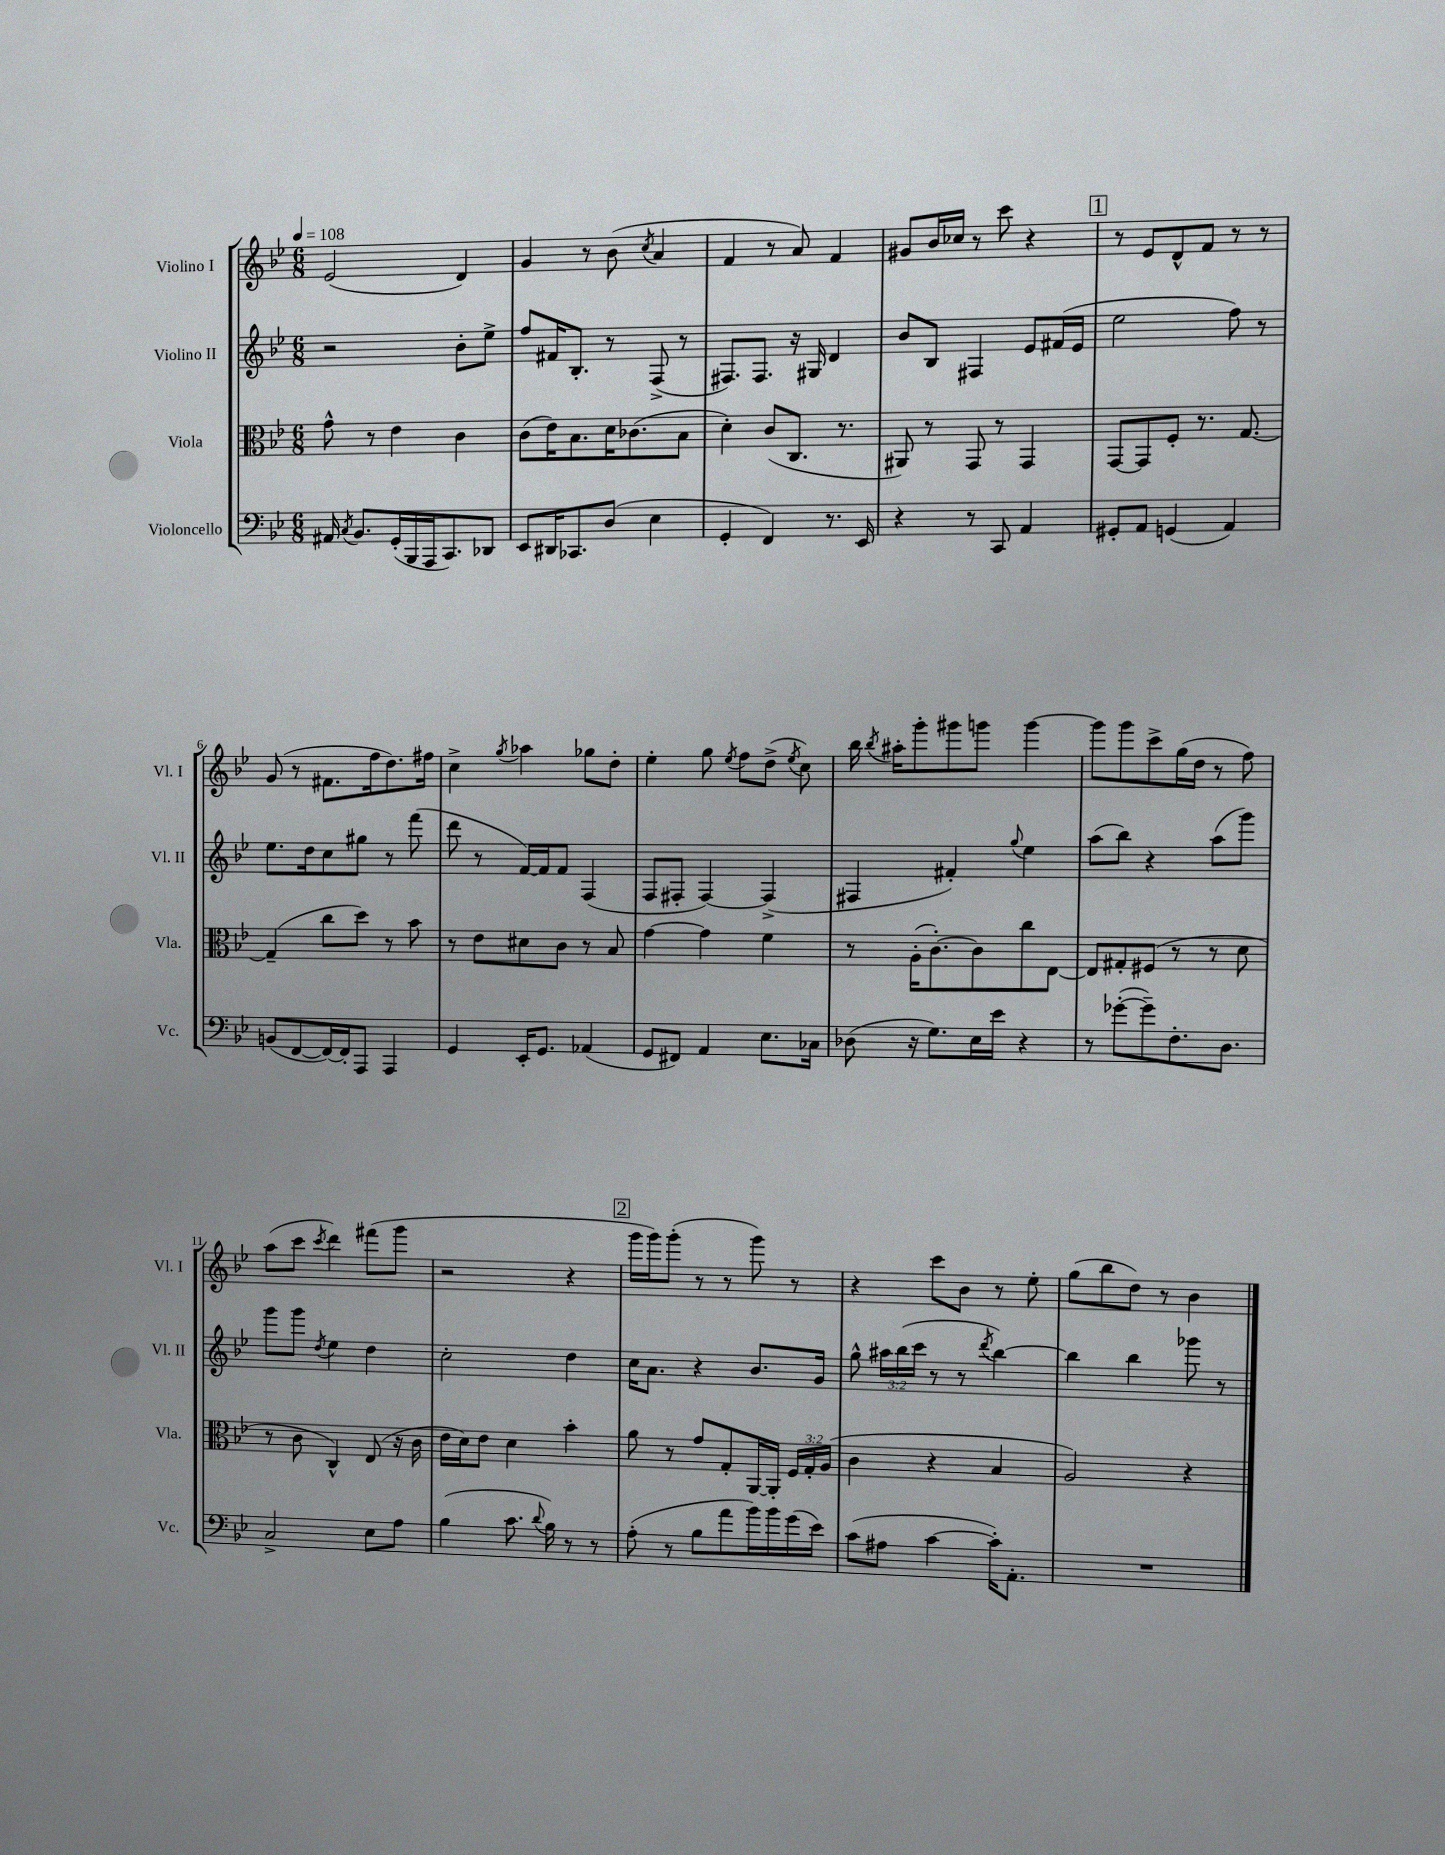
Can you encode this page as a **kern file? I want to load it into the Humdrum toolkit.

**kern	**kern	**kern	**kern
*staff4	*staff3	*staff2	*staff1
*clefF4	*clefC3	*clefG2	*clefG2
*k[b-e-]	*k[b-e-]	*k[b-e-]	*k[b-e-]
*M6/8	*M6/8	*M6/8	*M6/8
*MM108	*MM108	*MM108	*MM108
16AA#/	8g^^\	2r	(2e-/
8qC/	.	.	.
8.BB-/L	.	.	.
.	8r	.	.
(16GG'/L	4e-\	.	.
16BBB-/	.	.	.
16AAA/J	.	.	.
8.CC/)	.	.	.
.	4c\	8b-'\L	4d/)
8DD-/J	.	8ee-^\J	.
=	=	=	=
8EE-/L	(8c\L	8ff/L	4g/
16DD#/K	16e-\K)	16f#/K	.
8.CC-/	8.B-\	8.B-'/J	.
.	.	.	8r
(8D/J	16d\K	8r	(8b-\
.	(8.c-\	.	.
.	.	.	8qcc/
4E-\	.	(8F^/	4a/
.	8B-\J	8r	.
=	=	=	=
4GG'/	4d'\)	8.F#/L)	4f/
.	.	8.F#/J	.
4FF/)	(8c/L	.	8r
.	8.C/J	16r	8a/)
.	.	16G#/	.
8.r	.	4d/	4f/
.	8.r	.	.
16EE-/	.	.	.
=	=	=	=
4r	8AA#/)	8b-/L	8g#/L
.	8r	8B-/J	16b-/L
.	.	.	16cc-/JJ
8r	8GG/	4F#/	8r
8CC/	8r	.	8ccc\
4AA/	4GG/	8e-/L	4r
.	.	(16f#/L	.
.	.	16e-/JJ	.
=	=	=	=
8GG#'/L	[8GG/L	2ee-\	8r
8AA/J	8GG/]	.	8e-/L
(4GG/	8F'/J	.	8d^^/
.	8.r	.	8f/J
4AA/)	.	8ff\)	8r
.	[8.G/	.	.
.	.	8r	8r
=	=	=	=
(8BB/L	(4G~/]	8.ee-\L	(8g/
[8FF/	.	.	8r
.	.	16dd\k	.
16FF/_L)	8cc\L	8cc\	8.f#\L
16FF'/]J	.	.	.
8AAA/J	8dd\J)	8gg#\J	.
.	.	.	16ff\k
4AAA/	8r	8r	8.dd\)
.	8b-\	(8fff\	.
.	.	.	16ff#\Jk
=	=	=	=
4GG/	8r	8ddd\	4cc^\
.	8e-\L	8r	.
.	.	.	8qgg/
16EE-'/LK	8d#\	[16f/LL)	4aa-\
8.GG/J	.	16f/]J	.
.	8c\J	8f/J	.
(4AA-/	8r	(4F/	8gg-\L
.	8B-/	.	8dd'\J
=	=	=	=
8GG/L	[4g\	8F/L	4ee-'\
8FF#/J)	.	8F#'/J	.
4AA/	4g\]	[4F#/)	8gg\
.	.	.	8qee-/
.	.	.	8ff\L
8.E-\L	4f\	(4F#^/]	(8dd^\J
.	.	.	8qee-/
.	.	.	8cc\)
16C-\Jk	.	.	.
=	=	=	=
(8D-\	8r	4F#/	16bb-\
.	.	.	8qbb-/
.	.	.	16aa#'\LK
16r	(16A'\LK	.	8ggg'\
8.G\L)	[8.c'\)	.	.
.	.	4f#'/)	8ggg#\
16E-\L	8c\]	.	8ggg\J
16e-\JJ	.	.	.
.	.	8qqgg/	.
4r	8cc\	4ee-\	[4ggg\
.	[8E-\J	.	.
=	=	=	=
8r	8E-/]L	(8aa\L	8ggg\]L
([8g-'\L	8G#'/	8bb-\J)	8ggg\
8g-~\])	(8F#/J	4r	8ccc^\
8.F'\	8r	.	(16gg\L
.	.	.	16dd\JJ
.	8r	(8aa\L	8r
8.D\J	.	.	.
.	8d\	8ggg\J)	8ff\)
=	=	=	=
2C^/	8r	8ggg\L	(8aa\L
.	8c\	8ggg\J	8ccc\J
.	.	8qdd/	8qccc/
.	4C^^/)	4ee-\	4ddd\)
8E-\L	(8E-/	4dd\	(8fff#\L
8A\J	16r	.	8ggg\J
.	16c\	.	.
=	=	=	=
(4B-\	16e-\LL	2cc'\	2r
.	16d\J)	.	.
.	8e-\J	.	.
8.c\	4d\	.	.
8qqd/	.	.	.
16B-\)	.	.	.
8r	4b-'\	4dd\	4r
8r	.	.	.
=	=	=	=
(8A'\	8a\	16cc\LK	16ggg\LL
.	.	8.a\J	16ggg\J)
8r	8r	.	(8ggg'\J
8B-\L	8g/L	4r	8r
8a\	8G'/	.	8r
16b-\L)	[16AA/L	8.b-/L	8ggg\)
16b-\	16AA'/]JJ	.	.
(16g\	24F/LL	.	8r
.	24G'/	.	.
16e-\JJ)	.	16g/Jk	.
.	(24A/JJ	.	.
=	=	=	=
(8c\L	4c\	8gg^^\	4r
8A#\J	.	24aa#\LL	.
.	.	(24bb-\	.
.	.	24ccc\JJ	.
[4c\	4r	8r	8ccc\L
.	.	8r	8b-\J
.	.	8qddd/	.
16c'\]LK)	4B-/	[4bb-\)	8r
8.AA'\J	.	.	.
.	.	.	8ee-'\
=	=	=	=
2.r	2A/)	4bb-\]	(8gg\L
.	.	.	8bb-\
.	.	4bb-\	8dd\J)
.	.	.	8r
.	4r	8ggg-\	4b-\
.	.	8r	.
==	==	==	==
*-	*-	*-	*-
